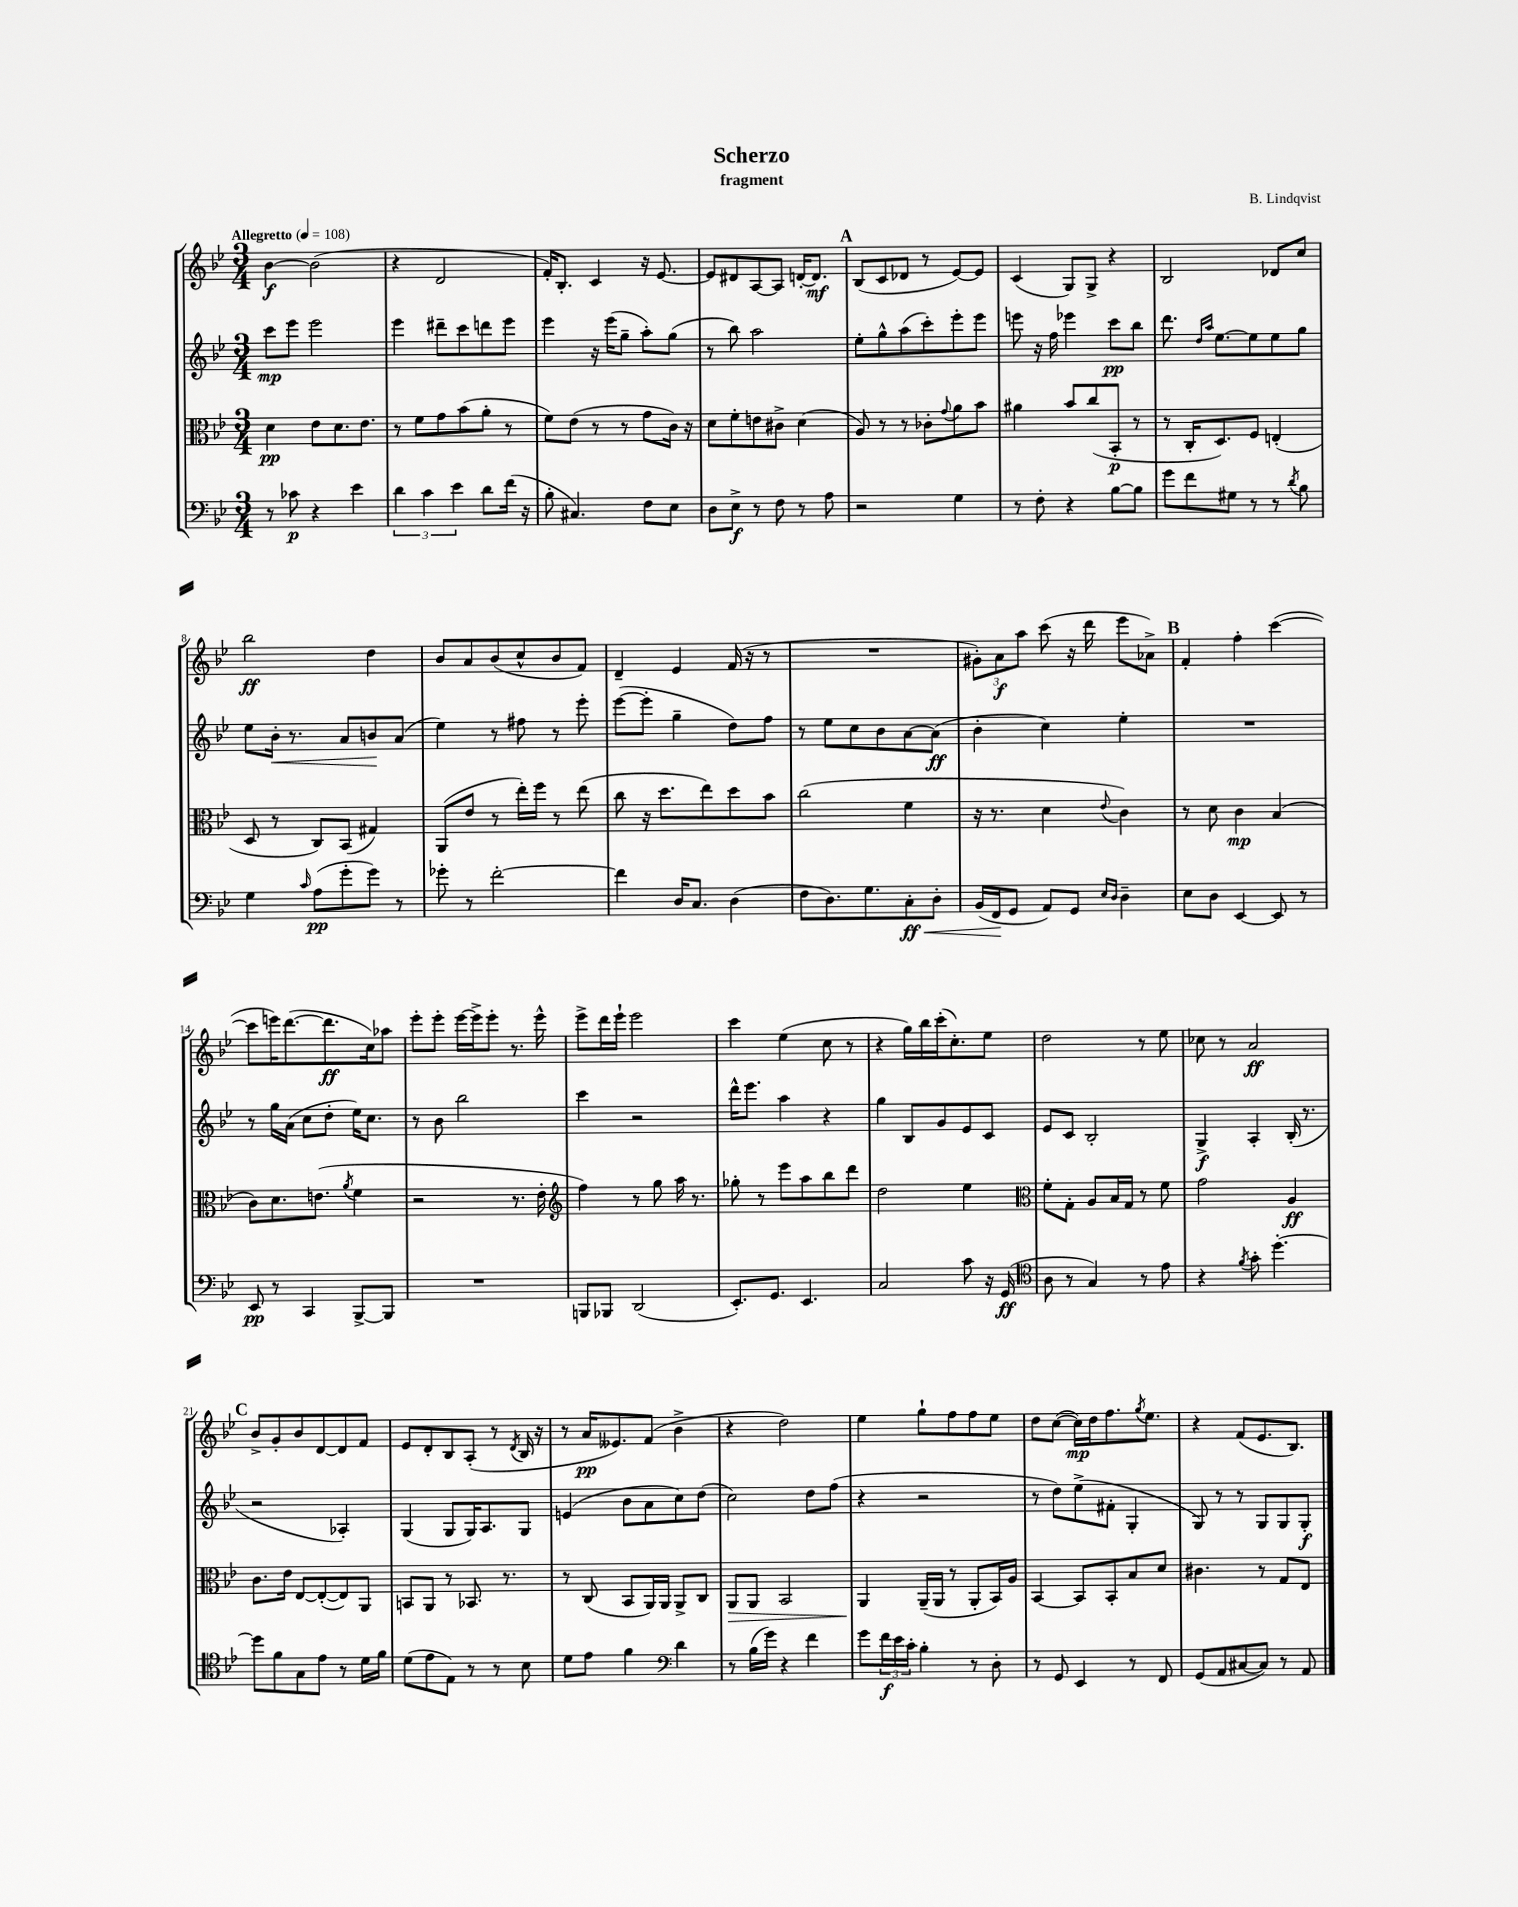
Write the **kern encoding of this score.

**kern	**kern	**kern	**kern
*staff4	*staff3	*staff2	*staff1
*clefF4	*clefC3	*clefG2	*clefG2
*k[b-e-]	*k[b-e-]	*k[b-e-]	*k[b-e-]
*M3/4	*M3/4	*M3/4	*M3/4
*MM108	*MM108	*MM108	*MM108
8r	4d	8ccc	[4b-
8c-	.	8eee-	.
4r	8e-	2eee-	(2b-]
.	8.d	.	.
4e-	.	.	.
.	8.e-	.	.
=	=	=	=
6d	8r	4eee-	4r
.	8f	.	.
6c	.	.	.
.	8g	8ddd#~	2d
6e-	.	.	.
.	(8b-	8ccc	.
8d	8a'	8ddd	.
(16f	8r	8eee-	.
16r	.	.	.
=	=	=	=
8B-'	8f)	4eee-	16f')
.	.	.	8.B-'
4.C#)	(8e-	.	.
.	8r	16r	4c
.	.	(16eee-	.
.	8r	8gg~	.
8F	8g	8aa')	16r
.	.	.	[8.e-
8E-	16c)	(8gg	.
.	16r	.	.
=	=	=	=
8D	8d	8r	8e-]
8E-^	8f'	8bb-)	8d#
8r	8e	2aa	[8A
8F	8c#^	.	8A]
8r	(4d	.	[16d'
.	.	.	8.d]
8A	.	.	.
=	=	=	=
2r	8A)	8ee-'	(8B-
.	8r	8gg^^	8c
.	8r	(8aa	8d-
.	8c-'	8ccc')	8r
.	8qqg	.	.
4G	8a	8eee-'	[8e-)
.	8b-	8eee-	8e-]
=	=	=	=
8r	4a#	8eee	(4c
8F'	.	16r	.
.	.	16ff	.
4r	8b-	4eee-	8G)
.	(8cc	.	8G^
[8B-	8BB-'	8ccc	4r
8B-]	8r	8bb-	.
=	=	=	=
8g	8r	8.ddd	2B-
8f	16C'	.	.
.	.	16qqdd	.
.	.	16qqaa	.
.	8.D)	[8.ee-	.
8G#	.	.	.
8r	8F	8ee-]	.
8r	(4E'	8ee-	8d-
8qd	.	.	.
8B-	.	8gg	8cc
=	=	=	=
4G	8D	8ee-	2bb-
.	8r	16b-'	.
.	.	8.r	.
16qqc	.	.	.
(8A	8C)	.	.
8g'	(8BB-	8a	.
8g)	4G#)	8b	4dd
8r	.	(8a	.
=	=	=	=
8g-'	(8AA	4ee-)	8b-
8r	8e-	.	8a
[2f'	8r	8r	(8b-
.	16ee-')	8ff#	8cc^^
.	16ff	.	.
.	8r	8r	8b-
.	(8ee-	8eee-'	8f)
=	=	=	=
4f]	8cc	([8eee-	4d~
.	16r	8eee-']	.
.	8.dd	.	.
16D	.	4gg~	4e-
8.C	.	.	.
.	8ee-)	.	.
(4D	8dd	8dd)	(16f
.	.	.	16r
.	8b-	8ff	8r
=	=	=	=
8F	(2cc	8r	2.r
8.D)	.	8ee-	.
.	.	8cc	.
8.G	.	.	.
.	.	8b-	.
8C'	4f	[8a	.
8D'	.	(8a]	.
=	=	=	=
(16BB-	16r	4b-'	12g#')
16FF	8.r	.	.
.	.	.	12a
8GG	.	.	.
.	.	.	12aa
8AA)	4d	4cc)	(8ccc
8GG	.	.	16r
.	.	.	16ddd
16qqE-	.	.	.
16qqD	8qqe-	.	.
4D~	4c)	4ee-'	8eee-
.	.	.	8a-^)
=	=	=	=
8E-	8r	2.r	4f'
8D	8d	.	.
[4EE-	4c	.	4ff'
8EE-]	(4B-	.	([4ccc
8r	.	.	.
=	=	=	=
8EE-	8c)	8r	8ccc]
8r	8.d	16gg	16eee)
.	.	(16a	([8.ddd
4CC	.	8cc	.
.	(8.e	.	.
.	.	8dd'	8.ddd]
.	8qa	.	.
[8BBB-^	4f	16ee-)	.
.	.	8.cc	16cc)
8BBB-]	.	.	8aa-
=	=	=	=
2.r	2r	8r	8eee-'
.	.	8b-	8eee-'
.	.	2bb-	[16eee-
.	.	.	16eee-^]
.	.	.	8eee-'
.	8.r	.	8.r
.	16e-'	.	16eee-^^
=	=	=	=
*	*clefG2	*	*
8BBB	4ff)	4ccc	8eee-^
8BBB-	.	.	16ddd
.	.	.	16eee-`
(2DD	8r	2r	2eee-
.	8gg	.	.
.	16aa	.	.
.	8.r	.	.
=	=	=	=
8.EE-')	8gg-'	16ddd^^	4ccc
.	.	8.eee-	.
.	8r	.	.
8.GG	.	.	.
.	8eee-	4aa	(4ee-
4.EE-	8aa	.	.
.	8bb-	4r	8cc
.	8ddd	.	8r
=	=	=	=
2C	2dd	4gg	4r
.	.	8B-	16gg)
.	.	.	16bb-
.	.	8g	(16ccc'
.	.	.	8.cc')
8c	4ee-	8e-	.
16r	.	8c	8ee-
(16GG	.	.	.
=	=	=	=
*clefC4	*clefC3	*	*
8A	8f'	8e-	2dd
8r	8G'	8c	.
4G)	8A	2B-'	.
.	16B-	.	.
.	16G	.	.
8r	8r	.	8r
8e-	8f	.	8ee-
=	=	=	=
4r	2g	4G^	8cc-
.	.	.	8r
8qf	.	.	.
8g'	.	4A'	2a
[4.dd'	.	.	.
.	4A	(16B-'	.
.	.	8.r	.
=	=	=	=
8dd]	8.c	2r	8b-^
8f	.	.	8g'
.	16e-	.	.
8G	[8E-	.	8b-
8e-	(8E-'_	.	[8d
8r	8E-])	4A-')	8d]
16d	8AA	.	8f
16f	.	.	.
=	=	=	=
(8d	8BB	(4G	8e-
8e-	8AA	.	8d'
8E-)	8r	8G	8B-
8r	8.BB-	16G)	(8A'
.	.	8.A	.
8r	.	.	8r
.	8.r	.	.
.	.	.	8qd
8B-	.	8G	16B-
.	.	.	16r
=	=	=	=
8d	8r	(4e	8r
8e-	(8C	.	16a
.	.	.	8.e--)
4f	8BB-	8b-	.
.	16AA)	8a	(8f
.	16AA	.	.
*clefF4	*	*	*
4d	8AA^	8cc)	4b-^
.	8C	(8dd	.
=	=	=	=
8r	8AA	2cc)	4r
(16B-	8AA	.	.
16g)	.	.	.
4r	2BB-	.	2dd)
4f	.	8dd	.
.	.	(8ff	.
=	=	=	=
8g	4AA	4r	4ee-
24f	.	.	.
24e-	.	.	.
24c'	.	.	.
4B-'	(16AA~	2r	8gg`
.	16AA	.	.
.	8r	.	8ff
8r	8AA'	.	8ff
8D'	16BB-)	.	8ee-
.	16A	.	.
=	=	=	=
8r	[4BB-	8r	8dd
8GG	.	8dd)	([8cc
4EE-	8BB-]	(8ee-^	16cc])
.	.	.	16dd
.	8BB-'	8f#'	8.ff
8r	8B-	4G'	.
.	.	.	8qgg
.	.	.	8.ee-
8FF	8d	.	.
=	=	=	=
(8GG	4.c#	8G)	4r
8AA	.	8r	.
[8C#	.	8r	(8f
8C#])	8r	8G	8.e-
8r	8G	8G	.
.	.	.	8.B-)
8AA	8E-	8G'	.
==	==	==	==
*-	*-	*-	*-
